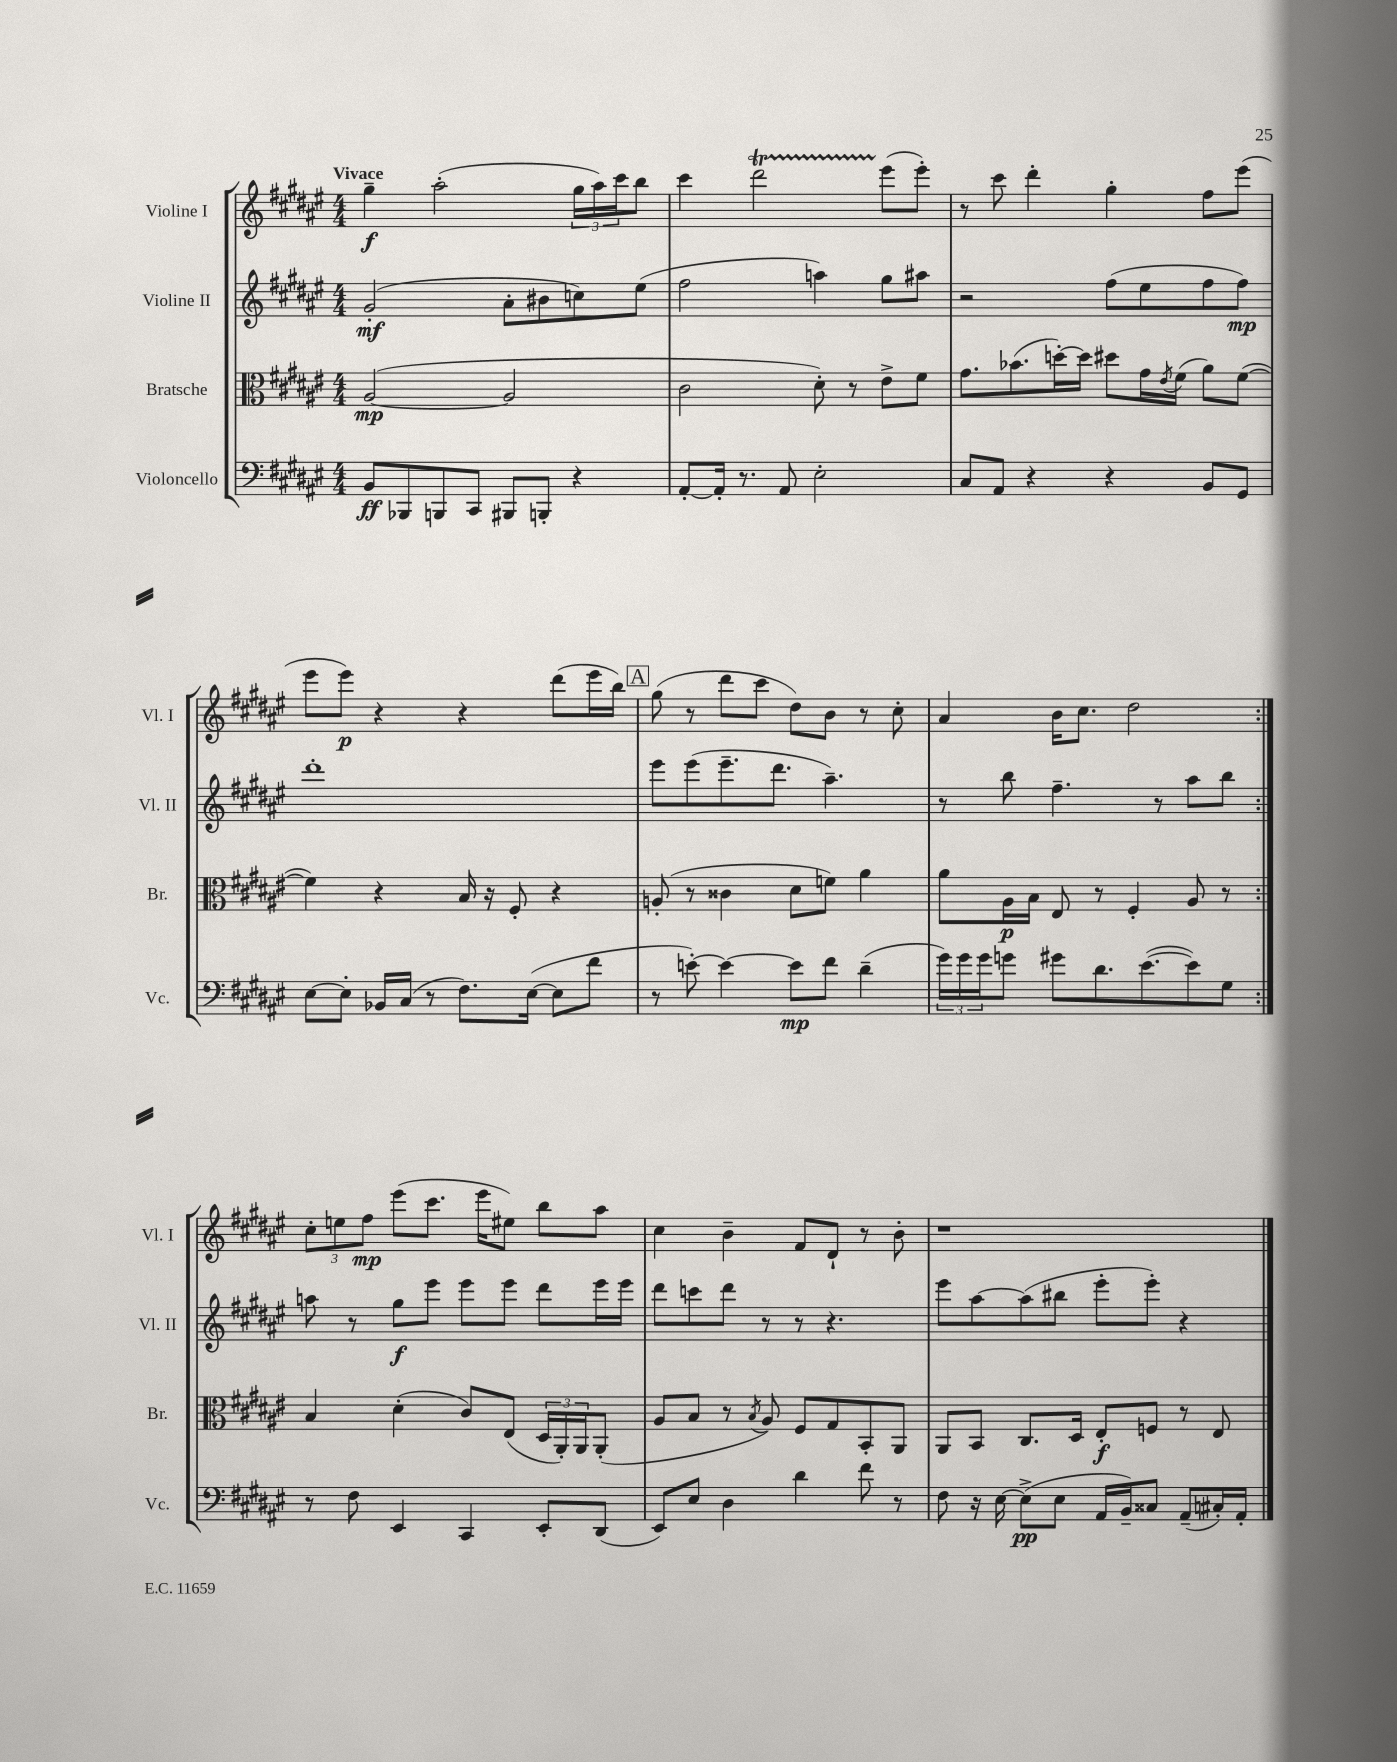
<<
\new StaffGroup <<
\new Staff = "s0" \with { instrumentName = "Violine I" shortInstrumentName = "Vl. I" } {
    \clef treble \key fis \major \numericTimeSignature \time 4/4 \tempo "Vivace"
    \repeat volta 2 { gis''4--\f ais''2-.( \tuplet 3/2 { gis''16 ais''16) cis'''16 } b''8 |
    cis'''4 dis'''2\startTrillSpan eis'''8\stopTrillSpan( eis'''8-.) |
    r8 cis'''8 dis'''4-. gis''4-. fis''8 eis'''8( |
    eis'''8 eis'''8\p) r4 r4 dis'''8( eis'''16 b''16) |
    \mark \markup { \box "A" } gis''8( r8 dis'''8 cis'''8 dis''8) b'8 r8 cis''8-. |
    ais'4 b'16 cis''8. dis''2 | }
    \tuplet 3/2 { cis''8-. e''8 fis''8\mp } eis'''8( cis'''8. eis'''16 eis''8) b''8 ais''8 |
    cis''4 b'4-- fis'8 dis'8-! r8 b'8-. |
    r1 \bar "|." |
}
\new Staff = "s1" \with { instrumentName = "Violine II" shortInstrumentName = "Vl. II" } {
    \clef treble \key fis \major \numericTimeSignature \time 4/4
    \repeat volta 2 { gis'2-.\mf( ais'8-. bis'8 c''8) eis''8( |
    fis''2 a''4) gis''8 ais''8 |
    r2 fis''8( eis''8 fis''8 fis''8\mp) |
    dis'''1-. |
    \mark \markup { \box "A" } eis'''8 eis'''8( eis'''8.-- dis'''8. ais''4.--) |
    r8 b''8 fis''4.-- r8 ais''8 b''8 | }
    a''8 r8 gis''8\f eis'''8 eis'''8 eis'''8 dis'''8 eis'''16 eis'''16 |
    dis'''8 c'''8 dis'''8 r8 r8 r4. |
    eis'''8 ais''8~ ais''8( bis''8 eis'''8-. eis'''8-.) r4 \bar "|." |
}
\new Staff = "s2" \with { instrumentName = "Bratsche" shortInstrumentName = "Br." } {
    \clef alto \key fis \major \numericTimeSignature \time 4/4
    \repeat volta 2 { ais2~\mp( ais2 |
    cis'2 dis'8-.) r8 eis'8-> fis'8 |
    gis'8. bes'8.( d''16~-.) d''16 dis''8 gis'16 \acciaccatura { eis'8 } fis'16( ais'8) fis'8~( |
    fis'4) r4 b16 r16 fis8-. r4 |
    \mark \markup { \box "A" } a8-.( r8 cisis'4 dis'8 f'8) ais'4 |
    ais'8 ais16\p b16 eis8 r8 fis4-. ais8 r8 | }
    b4 dis'4-.( cis'8) eis8( \tuplet 3/2 { dis16 ais,16-.) ais,16 } ais,8-.( |
    ais8 b8 r8 \acciaccatura { b8 } ais8) fis8 gis8 b,8-. ais,8 |
    ais,8 b,8 cis8. dis16 eis8-.\f f8 r8 eis8 \bar "|." |
}
\new Staff = "s3" \with { instrumentName = "Violoncello" shortInstrumentName = "Vc." } {
    \clef bass \key fis \major \numericTimeSignature \time 4/4
    \repeat volta 2 { b,8\ff bes,,8 b,,8 cis,8 bis,,8 b,,8-. r4 |
    ais,8~-. ais,16-. r8. ais,8 eis2-. |
    cis8 ais,8 r4 r4 b,8 gis,8 |
    eis8~ eis8-. bes,16 cis16( r8 fis8.) eis16~( eis8 fis'8 |
    \mark \markup { \box "A" } r8 e'8~-.) e'4~ e'8\mp fis'8 dis'4--( |
    \tuplet 3/2 { gis'16) gis'16 gis'16 } g'8 gis'8 dis'8. eis'8.~( eis'8) gis8 | }
    r8 fis8 eis,4 cis,4 eis,8-. dis,8( |
    eis,8) eis8 dis4 dis'4 fis'8 r8 |
    fis8 r16 eis16~ eis8->\pp( eis8 ais,16 b,16--) cisis8 ais,8--( cis16-.) ais,16-. \bar "|." |
}
>>
>>
\layout { \context { \Score \remove "Bar_number_engraver" } }
